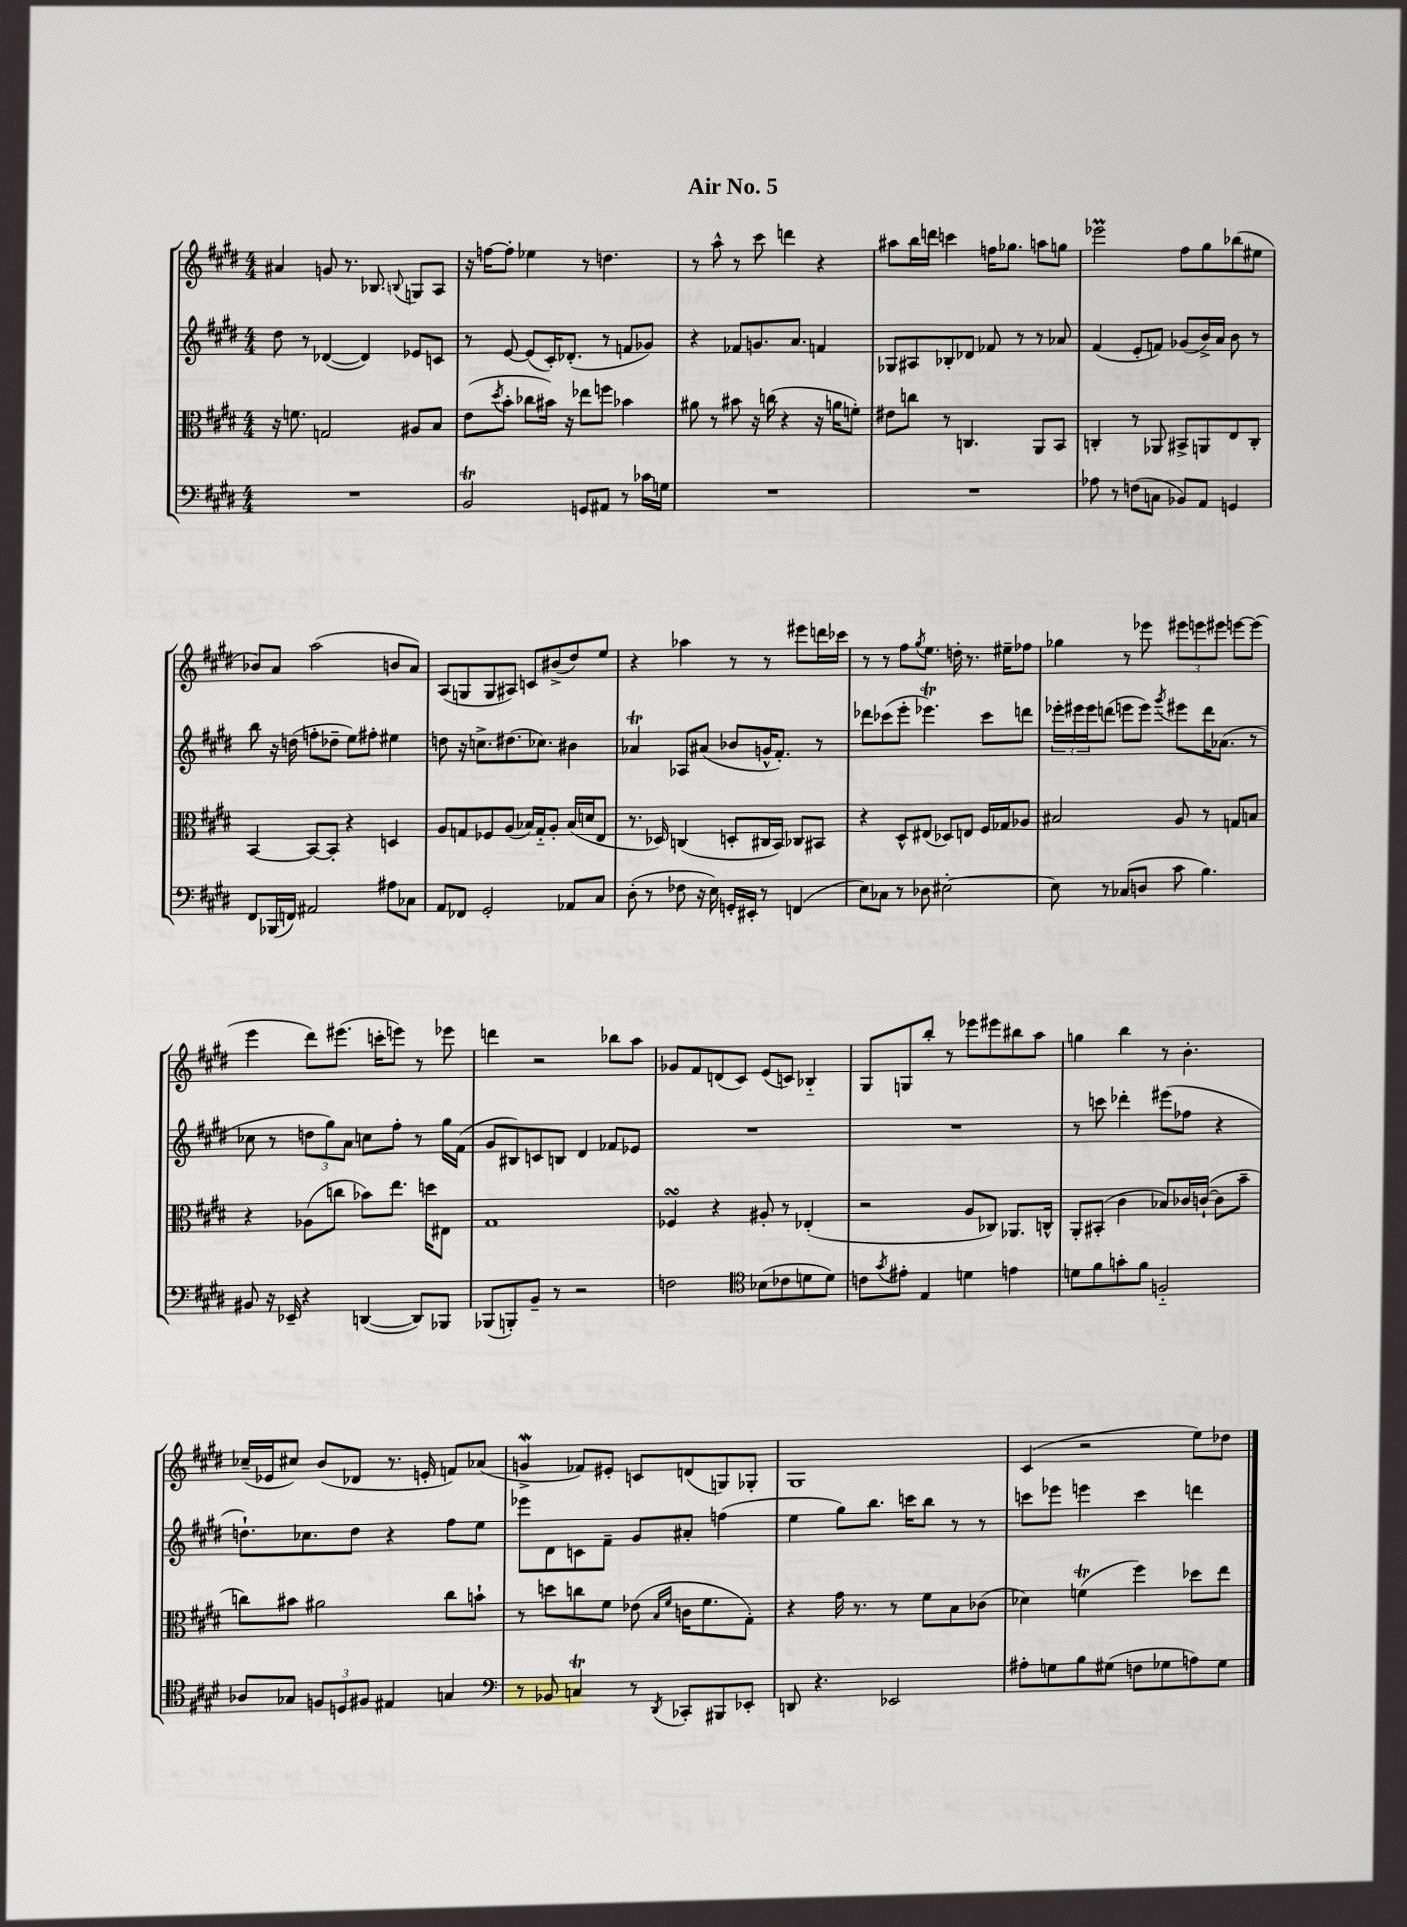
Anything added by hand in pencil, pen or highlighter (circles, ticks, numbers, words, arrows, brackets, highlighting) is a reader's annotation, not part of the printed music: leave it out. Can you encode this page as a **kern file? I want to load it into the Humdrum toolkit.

**kern	**kern	**kern	**kern
*part4	*part3	*part2	*part1
*staff4	*staff3	*staff2	*staff1
*clefF4	*clefC3	*clefG2	*clefG2
*k[f#c#g#d#]	*k[f#c#g#d#]	*k[f#c#g#d#]	*k[f#c#g#d#]
*M4/4	*M4/4	*M4/4	*M4/4
=1	=1	=1	=1
1r	16r	8dd#\	4a#X/
.	8.fn\	.	.
.	.	8r	.
.	2Gn/	([4d-X/	8gn/
.	.	.	8.r
.	.	4d-/])	.
.	.	.	8.B-X/
.	.	.	8qqBn/
.	8A#X/L	8e-X/L	8Gn/L
.	8B/J	8cn/J	8A/J
=2	=2	=2	=2
2BBT/	(8e\L	8r	16r
.	.	.	[16ffn\KL
.	8qdd#/	.	.
.	8b'\J	[8e/	8ff'\J]
.	8cc-X\L	(8e/L]	4ee-X\
.	16b#X\Jk)	16c#'/K)	.
.	16r	(8.d-X'/J	.
8GGn/L	8ee-X\L	.	8r
8AA#X/J	8ffn\J	8r	4.ddn\
8r	4b-X\	8fn/L	.
16c-X\LL	.	8g-X/J)	.
16Gn\JJ	.	.	.
=3	=3	=3	=3
1r	8a#X\	4r	8r
.	8r	.	8aa^^\
.	8b#X\	8f-X/L	8r
.	16r	8.gn/	8ccc#\
.	(16ccn\	.	.
.	4r	.	4dddn\
.	.	8.a/J	.
.	16r	4fn/	4r
.	16an\KL	.	.
.	8fn'\J)	.	.
=4	=4	=4	=4
1r	8e#X\L	8G-X/L	8aa#X\L
.	8ccn\J	8A#X/	16bb\L
.	.	.	16dddn\JJ
.	8r	8B-X'/	4cccn\
.	4.Cn/	8d-X/J	.
.	.	8f-X/	16ffn\KL
.	.	.	8.gg-X\J
.	.	8r	.
.	8AA/L	8r	8aan\L
.	8BB/J	8a-X/	8ggn\J
=5	=5	=5	=5
8A-X\	4Cn'/	(4f#/	2eee-XM\
8r	.	.	.
(8Fn\L	8r	8e'/L	.
8Cn\J	8AA-X/	8fn/J)	.
8BB-X/L)	8BB#X^/L	(8g-X/L	8ff#\L
8AA/J	8AAn/	16b^/L)	8gg#\
.	.	16a/JJ	.
4GGn/	8E/	8b\	(8bb-X\
.	8C'/J	8r	8ee#X\J
!!LO:LB:g=z
=6	=6	=6	=6
8FF#/L	[4BB/	8bb\	8b-X/L)
(16BBB-X/L	.	16r	8a/J
16FFn/JJ)	.	(16ddn\	.
2AA#X/	8BB/L_	8ffn'\L	(2aa\
.	8BB'/J]	8dd-X~\J	.
.	4r	8ee\L)	.
.	.	8ff#X'\J	.
8A#X\L	4Dn/	4ee#X\	8bn/L
8C-X\J	.	.	8a/J)
=7	=7	=7	=7
8AA/L	8A/L	8ddn\	(8A/L
8FF-X/J	8Gn/	16r	8Gn/
.	.	8.ccn^\L	.
2GG#'/	8F-X/	.	8G/
.	(8A/J	(8.dd#X\	8A#X/J)
.	16B-X/LL)	.	8cn/L
.	16G/J	8.cc-X\J)	.
.	8A'/J	.	(8b#X^/
8AA-X/L	(16B-/LL	4b#X\	8dd#/)
.	16dn/J	.	.
8C#/J	8E/J	.	8ee/J
=8	=8	=8	=8
(8D#'\	8.r	4a-XT/	4r
8r	.	.	.
.	16D-X/)	.	.
8F-X\	(4Cn/	8A-X/L	4aa-X\
16r	.	(8a#X/J	.
16E\)	.	.	.
16GGn'/LL	8Dn'/L	8b-X/L	8r
16EE#X'/JJ	.	.	.
8r	16C#X/L	16gn^^/K	8r
.	16BB/JJ)	8.f#'/J)	.
(4FFn/	8C-X/L	.	8eee#X\L
.	8BB#X/J	8r	16dddn\L
.	.	.	16ccc-X\JJ
=9	=9	=9	=9
8E\L)	4r	8ddd-X\L	8r
8C-X\J	.	(8ccc-X\	8r
8r	8D#^^/L	8eee'\J	8ff#\L
.	.	.	8qgg#/
8D-X\	(8E#X/J	4.eee-XT\)	8.ee\J
[2E#X'\	8D-X/L)	.	.
.	.	.	16ddn'\
.	8En/J	.	8.r
.	16F#/LL	8ccc-\L	.
.	16G-X/J	.	16ee#X~\KL
.	8A-X/J	8dddn\J	8ff-X\J
=10	=10	=10	=10
8E#\]	2B#X/	24eee-X'\LL	4gg-X\
.	.	24eee#X\	.
.	.	24eee#\J	.
8r	.	(8dddn\J	.
(8C-X/L	.	8eeen\L	8r
8Dn/J	.	8eee\J)	8eee-X\
.	.	8qggg#/	.
8c#\	8A/	8eee#X\L	12eee#X\L
.	.	.	12eeen\
4.B\)	8r	16ddd\K	.
.	.	.	12eee#X\J
.	.	(8.a-X\J	.
.	8Gn/L	.	[8eeen\L
.	8Bn/J	8r	(8eee\J]
!!LO:LB:g=z
=11	=11	=11	=11
8BB#X/	4r	8cc-X\	4eee\
16r	.	8r	.
16EE-X~/	.	.	.
4r	(8A-X\L	12ddn\L	8ddd#\L)
.	.	12gg#\)	.
.	8ccn\J	.	(8.eee#X\J
.	.	12a\J	.
([4DDn/	8b-X\L)	8ccn\L	.
.	.	.	16cccn'\KL
.	8.ee\J	8ff#'\J	8eeen\J)
8DD/L])	.	8r	8r
.	16ddn\KL	.	.
8BBB-X/J	8E#X\J	16gg#\LL	8eee-X\
.	.	(16f#\JJ	.
=12	=12	=12	=12
(8BBB-X/L	1G#	8g#/L	4dddn\
8BBBn'/)	.	8B#X/)	.
8BB~/J	.	8cn/	2r
8r	.	8Bn/J	.
2r	.	4d#/	.
.	.	8f-X/L	8bb-X\L
.	.	8e-X/J	8aa\J
=13	=13	=13	=13
2Fn\	4F-XsSSs/	1r	8g-X/L
.	.	.	8f#/
.	4r	.	(8dn/
.	.	.	8c#/J)
*clefC4	*	*	*
(8B-X\L	8A#X'/	.	(8e/L
8c-X\	8r	.	8cn/J)
8dn\	(4E-X'/	.	4B-X/
8d\J)	.	.	.
=14	=14	=14	=14
8cn\L	2r	1r	8G#/L
8qg#/	.	.	.
8e#X'\J	.	.	8Gn/
4E/	.	.	8bb'/J
.	.	.	8r
4dn\	8A/L	.	8eee-X\L
.	8C-X/J)	.	8eee#X\
4en\	8.AA-X/L	.	8bb#X\
.	.	.	8aa\J
.	16Cn^^/Jk	.	.
=15	=15	=15	=15
8dn\L	8AA'/L	8r	4ggn\
8f#\	(8BB#X'/J	8cccn\	.
8gn'\	4c#\	4ddd-X'\	4bb\
8f#\J	.	.	.
2Fn/	8B-X/L)	(8eee#X\L	8r
.	16c-X/L	8ff-X\J	4.b'\
.	([16cn`/JJ	.	.
.	8c\L]	4r	.
.	8b~\J	.	.
!!LO:LB:g=z
=16	=16	=16	=16
8A-X/L	8ccn\L)	8.ddn`\L)	(16cc-X~/LL
.	.	.	16e-X/J
8G-X/J	8b#X\J	.	8cc#X/J)
.	.	8.cc-X\	.
12Fn/L	2a#X\	.	(8b/L
12Dn/	.	.	.
.	.	8dd\J	8d-X/J
12F#X/J	.	.	.
4E#X/	.	4r	8.r
.	.	.	16en'/
4Gn/	8cc\L	8ff#\L	8fn/L)
.	8bn`\J	8ee\J	(8a-X/J
=17	=17	=17	=17
*clefF4	*	*	*
8r	8r	8eee-X\L	4gnw^/
8BB-X/	8ddn\L	8d#\	.
4CnT/	8ccn\	8cn\	8f-X/L)
.	8f#\J	8f#~\J	8e#X'/J
8r	(8e-X\	8g#/L	8cn/L
.	16qqB/LL	.	.
8qDD#/	16qqf#/JJ	.	.
8CC-X'/L	16cn\KL	8a#X'/J	(8dn/
.	8.f#\	.	.
8BBB#X/	.	(4ffn\	8Gn/)
8EE-X'/J	8G#'\J)	.	8G-X'/J
=18	=18	=18	=18
8DDn/	4r	4ee\	1G#
4.r	.	.	.
.	16g#\	8gg#\L)	.
.	8.r	.	.
.	.	8.bb\J	.
2EE-X/	8r	.	.
.	.	16cccn\KL	.
.	8f#\L	8bb\J	.
.	8B\	8r	.
.	(8c-X\J	8r	.
=19	=19	=19	=19
8A#X'\L	4d-X\)	8cccn\L	(4c#/
8Gn\	.	8eee-X\J	.
8B\	(4fnT\	4eeen\	2r
(8G#X\J	.	.	.
8Fn\L	4ff#\)	4ccc\	.
8G-X\	.	.	.
8An\)	8dd-X\L	4dddn\	8ee\L)
8G-\J	8ee\J	.	8dd-X\J
==	==	==	==
*-	*-	*-	*-
